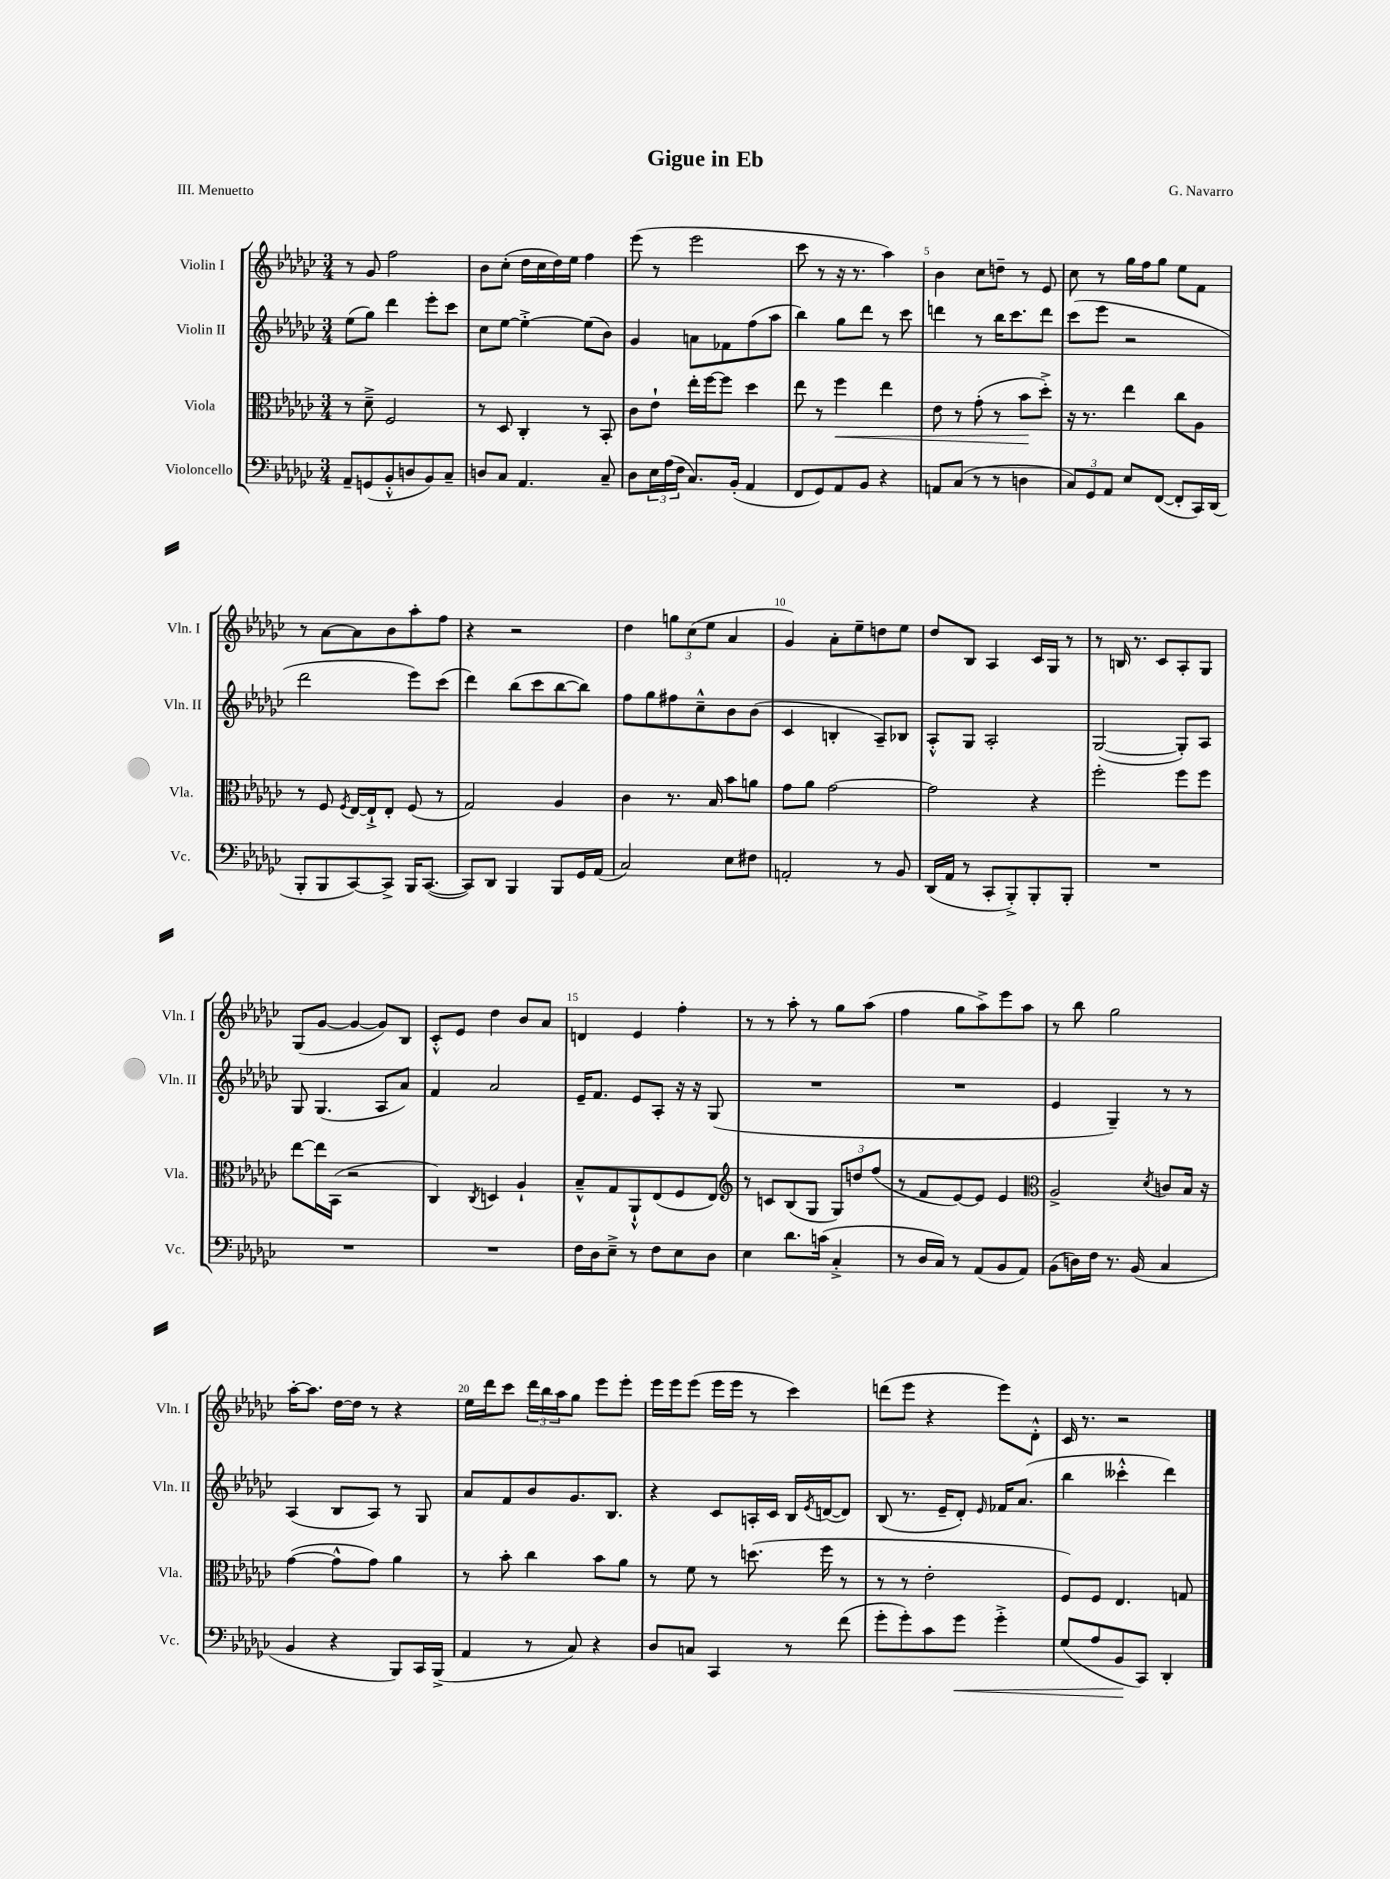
\header { title = "Gigue in Eb" composer = "G. Navarro" piece = "III. Menuetto" }
<<
\new StaffGroup <<
\new Staff = "s0" \with { instrumentName = "Violin I" shortInstrumentName = "Vln. I" } {
    \clef treble \key ges \major \numericTimeSignature \time 3/4
    r8 ges'8 f''2 |
    bes'8 ces''8-.( des''16 ces''16 des''16) ees''16 f''4 |
    ees'''8( r8 ees'''2 |
    ces'''8 r8 r16 r8. aes''4) |
    bes'4 ces''8 d''8-- r8 ees'8 |
    ces''8 r8 ges''16 f''16 ges''8 ees''8 f'8 |
    r8 aes'8~ aes'8 bes'8 aes''8-. f''8 |
    r4 r2 |
    des''4 \tuplet 3/2 { g''8 ces''8( ees''8 } aes'4 |
    ges'4) aes'8-. ees''8-- d''8 ees''8 |
    des''8 bes8 aes4 ces'16 ges16 r8 |
    r8 b16 r8. ces'8 aes8-. ges8 |
    ges8( ges'8~ ges'4~ ges'8) bes8 |
    ces'8-.-^ ees'8 des''4 bes'8 aes'8 |
    d'4 ees'4 f''4-. |
    r8 r8 aes''8-. r8 ges''8 aes''8( |
    f''4 ges''8 aes''8->) ees'''8 aes''8 |
    r8 bes''8 ges''2 |
    aes''16~-. aes''8. des''16~ des''16 r8 r4 |
    ees''16 des'''16 ces'''8 \tuplet 3/2 { des'''16 bes''16 aes''16 } ges''8 ees'''8 ees'''8-. |
    ees'''16 ees'''16 ees'''8( ees'''16 ees'''16 r8 ces'''4) |
    d'''8( ees'''8 r4 ees'''8) des'8-.-^ |
    ces'16 r8. r2 \bar "|." |
}
\new Staff = "s1" \with { instrumentName = "Violin II" shortInstrumentName = "Vln. II" } {
    \clef treble \key ges \major \numericTimeSignature \time 3/4
    ees''8( ges''8) des'''4 ees'''8-. ces'''8 |
    ces''8 ees''8~ ees''4~-.-> ees''8( bes'8) |
    ges'4 a'8 fes'8 f''8( aes''8 |
    bes''4) ges''8 des'''8 r8 ces'''8 |
    d'''4 r8 bes''16 ces'''8. d'''8 |
    ces'''8( ees'''8 r2 |
    des'''2 ees'''8) ces'''8( |
    des'''4) bes''8( ces'''8 bes''8~ bes''8) |
    f''8 ges''8 fis''8 ces''8---^ bes'8 bes'8( |
    ces'4 b4-. aes8--) bes8 |
    aes8-.-^ ges8 aes2-. |
    ges2~( ges8-.) aes8 |
    ges8 ges4.( aes8 aes'8) |
    f'4 aes'2 |
    ees'16-- f'8. ees'8 aes8-. r16 r16 ges8( |
    R2. |
    R2. |
    ees'4 ges4--) r8 r8 |
    aes4( bes8 aes8) r8 ges8 |
    aes'8 f'8 bes'8 ges'8. bes8. |
    r4 ces'8 a16-. ces'16 bes16 \acciaccatura { ees'8 } d'16~( d'8) |
    bes8( r8. ees'16-- des'8-.) \grace { ees'16 } fes'16 aes'8.( |
    bes''4 ceses'''4-.-^ des'''4) \bar "|." |
}
\new Staff = "s2" \with { instrumentName = "Viola" shortInstrumentName = "Vla." } {
    \clef alto \key ges \major \numericTimeSignature \time 3/4
    r8 des'8---> f2 |
    r8 des8 ces4-. r8 bes,8-. |
    ces'8 ees'8-! ees''16-. f''16~ f''8 des''4 |
    ees''8 r8 f''4\< ees''4 |
    ees'8 r8 ges'8-.( r8 bes'8\! des''8-.->) |
    r16 r8. ees''4 ces''8 aes8 |
    r8 f8 \acciaccatura { f8 } ees16~ ees16-!-> ees8-. f8( r8 |
    ges2) aes4 |
    ces'4 r8. bes16 bes'8 a'8 |
    ges'8 aes'8 ges'2~ |
    ges'2 r4 |
    f''2-. f''8 f''8 |
    ees''8~ ees''16 bes,16( r2 |
    ces4) \acciaccatura { ces8 } d4 aes4-! |
    bes8---^ ges8 aes,8-!-^ ees8( f8 ees8) |
    \clef treble r8 c'8 bes8( ges8 \tuplet 3/2 { ges8) d''8 f''8( } |
    r8 f'8 ees'8~) ees'8 ees'4 |
    \clef alto aes2-> \acciaccatura { des'8 } c'8 bes16 r16 |
    ges'4~( ges'8-^ ges'8) aes'4 |
    r8 bes'8-. ces''4 bes'8 aes'8 |
    r8 f'8 r8 d''8.( f''16 r8 |
    r8 r8 ees'2-. |
    f8) f8 ees4. g8 \bar "|." |
}
\new Staff = "s3" \with { instrumentName = "Violoncello" shortInstrumentName = "Vc." } {
    \clef bass \key ges \major \numericTimeSignature \time 3/4
    aes,8-- g,8( bes,8-.-^ d8 bes,8) ces8-- |
    d8 ces8 aes,4. ces8-- |
    des8 \tuplet 3/2 { ees16 aes16( f16 } ces8.) bes,16-.( aes,4 |
    f,8 ges,8) aes,8 bes,8 r4 |
    a,8 ces8( r8 r8 d4 |
    \tuplet 3/2 { ces8) ges,8 aes,8 } ees8 f,8~( f,8-. ces,16) des,16( |
    bes,,8-. bes,,8 ces,8~) ces,8-> bes,,16 ces,8.~( |
    ces,8) des,8 bes,,4 bes,,8 ges,16 aes,16( |
    ces2) ees8 fis8 |
    a,2-. r8 bes,8 |
    des,16( aes,16 r8 ces,8-. bes,,8-.->) bes,,8-. bes,,8-. |
    R2. |
    R2. |
    R2. |
    f16 des16 ees8---> r8 f8 ees8 des8 |
    ees4 des'8. c'16( ces4-.-> |
    r8 des16 ces16) r8 aes,8( bes,8 aes,8) |
    bes,8( d16) f16 r8. bes,16( ces4 |
    bes,4 r4 bes,,8) ces,16 bes,,16->( |
    aes,4 r8 ces8) r4 |
    des8 c8 ces,4 r8 f'8( |
    ges'8-. ges'8-.) ces'8 ges'8\< ges'4-.-> |
    ges8( aes8 bes,8\! ces,8) des,4-. \bar "|." |
}
>>
>>
\layout { \context { \Score \override BarNumber.break-visibility = ##(#f #t #t) barNumberVisibility = #(every-nth-bar-number-visible 5) } }
